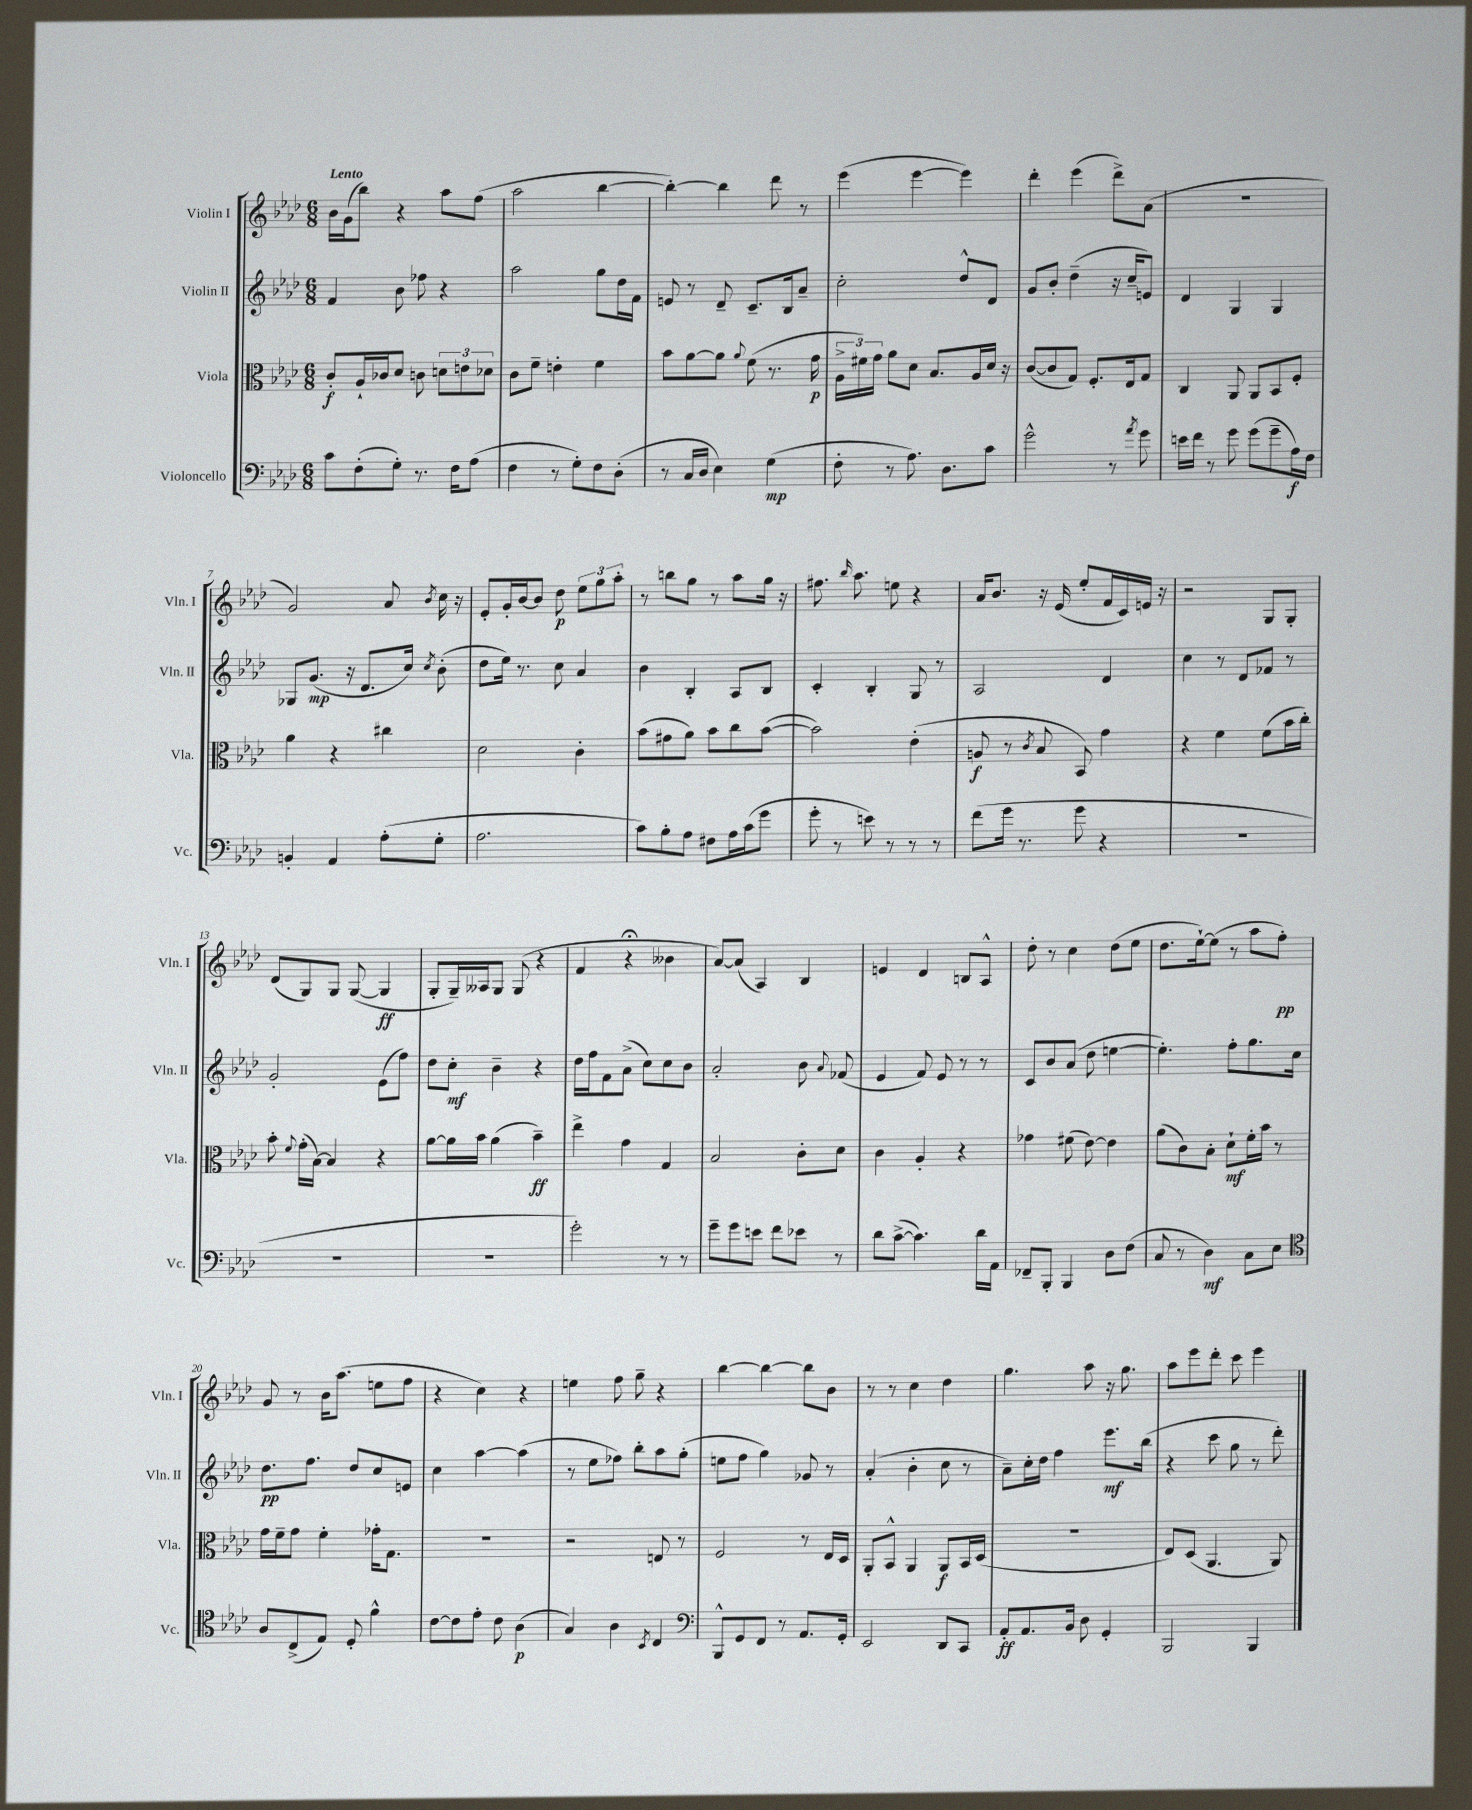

**kern	**kern	**kern	**kern
*staff4	*staff3	*staff2	*staff1
*clefF4	*clefC3	*clefG2	*clefG2
*k[b-e-a-d-]	*k[b-e-a-d-]	*k[b-e-a-d-]	*k[b-e-a-d-]
*M6/8	*M6/8	*M6/8	*M6/8
8c\L	8c'/L	4f/	16b-\LL
.	.	.	(16g\J
(8F'\	16A-`/L	.	8bb-\J)
.	16c-/J	.	.
8G'\J)	8d-/J	8b-\	4r
8.r	8c\	8ff-\	.
.	12d\L	4r	8aa-\L
16F\LK	.	.	.
.	12e\	.	.
(8A-\J	.	.	(8ff\J
.	12d-\J	.	.
=	=	=	=
4F\	8c\L	2aa-\	2aa-\
.	8f~\J	.	.
8r	4e'\	.	.
8G'\L)	.	.	.
8F\	4f\	8gg\L	[4bb-\
(8D-'\J	.	16dd-\L	.
.	.	16f\JJ	.
=	=	=	=
8r	8b-\L	8e/	4bb-'\_)
16C/LL	[8a-\	8r	.
16D-/JJ	.	.	.
4E-\)	8a-\]J	8d-~/	4bb-\]
.	8qqa-/	.	.
.	(8f\	8.c~/L	.
(4G\	8.r	.	8ddd-\
.	.	16B-/k	.
.	.	8a-~/J	8r
.	16g\	.	.
=	=	=	=
8F'\	24A-^\LL	2cc'\	(4eee-\
.	24f#\)	.	.
.	24g\JJ	.	.
8r	8a-\L	.	.
8.A-\)	8d-\J	.	[4eee-\
.	8.B-/L	.	.
8.D-\L	.	.	.
.	.	8dd-^^/L	4eee-\])
.	16A-/L	.	.
8c\J	16d-/JJ	8d-/J	.
.	16r	.	.
=	=	=	=
2g^^\	([8c/L	8g/L	4ddd-'\
.	8c/]	8b-'/J	.
.	8G/J)	(4dd-~\	(4eee-\
.	8.F'/L	.	.
8r	.	16r	8ddd-^\L)
.	16E-/k	16cc~/LK	.
8qa-/	.	.	.
8g\	8G/J	8e/J)	(8a-\J
=	=	=	=
16e\LL	4C/	4d-/	2.r
16f\JJ	.	.	.
8r	.	.	.
8g\	8AA-/	4G/	.
(8g\L	8AA-/L	.	.
8g~\	8BB-/	4G/	.
16A-\L)	8F'/J	.	.
16F\JJ	.	.	.
=	=	=	=
4BB'/	4a-\	8G-/L	2g/)
.	.	(8.g/J	.
4AA-/	4r	.	.
.	.	16r	.
.	.	8.d-/L	.
(8A-'\L	4cc#\	.	8a-/
.	.	16cc/Jk)	.
.	.	8qcc/	8qb-/
8G'\J	.	(8b-'\	16cc\
.	.	.	16r
=	=	=	=
2.A-\	2d-\	8dd-\L	8e-'/L
.	.	16ee-\Jk)	16g'/L
.	.	8.r	[16b-/J
.	.	.	8b-/]J
.	.	8cc\	8dd-\
.	4c'\	4a-/	12ee-\L
.	.	.	12gg\
.	.	.	12aa-'\J
=	=	=	=
8c\L)	(8b-\L	4b-\	8r
8B-'\	8g#\	.	8bb\L
8A-\J	8a-\J)	4B-'/	8gg\J
8F#\L	8b-\L	.	8r
16A-\L	8cc\	8A-/L	8aa-\L
(16c\J	.	.	.
8g\J	([8b-\J	8B-/J	16gg\Jk
.	.	.	16r
=	=	=	=
8g'\	2b-\])	4c'/	8.ff#\
8r	.	.	.
.	.	.	16qqbb-/
.	.	.	8.aa-\
8e\)	.	4B-'/	.
8r	.	.	8ee\
8r	(4e-'\	8G/	4r
8r	.	8r	.
=	=	=	=
(8f\L	8A/	2A-/	16a-/LK
.	.	.	8.b-/J
16g\Jk	8r	.	.
8.r	.	.	.
.	8qc/	.	.
.	8B-/	.	16r
.	.	.	(16e-/
8g\	8BB-/)	.	8ee-'/L
4r	4g\	4d-/	16f/L
.	.	.	16c/)
.	.	.	16e/JJ
.	.	.	16r
=	=	=	=
2.r	4r	4cc\	2r
.	4f\	8r	.
.	.	8d-/L	.
.	(8f\L	8f-/J	8G/L
.	16b-\L	8r	8G'/J
.	16cc'\JJ)	.	.
=	=	=	=
2.r	8b-'\	2g'/	(8d-/L
.	8qqf/	.	.
.	(16g'\LL	.	8G/)
.	[16B-\JJ)	.	.
.	4B-/]	.	8G/J
.	.	.	([8G/
.	4r	(8e-\L	4G/]
.	.	8ff\J)	.
=	=	=	=
2.r	[8a-\L	8dd-\L	8G'/L
.	16a-\]L	8cc'\J	16G~/L)
.	16b-\JJ	.	16A--/J
.	(4a-\	4b-~\	8G/J
.	.	.	(8G/
.	4b-~\)	4r	4r
=	=	=	=
2g'\)	4ee-^\	16dd-\LL	4f/
.	.	16ff\J	.
.	.	8f\	.
.	4g\	(8a-^\J	4r;
.	.	8cc\L)	.
8r	4G/	8cc\	4b--\
8r	.	8b-\J	.
=	=	=	=
8g~\L	2B-/	2a-'/	[8a-/L)
8g\	.	.	(8a-/]J
8e\J	.	.	4A-/)
8f\L	.	.	.
8e-\J	8c'\L	8b-\	4B-/
.	.	8qqa-/	.
8r	8d-\J	(8f-/	.
=	=	=	=
8d-\L	4c\	4e-/	4e/
([8c^\J	.	.	.
4.c\])	4A-'/	8f/)	4d-/
.	.	8e-/	.
.	4r	8r	8B/L
16d-\LL	.	8r	8A-^^/J
16AA-\JJ	.	.	.
=	=	=	=
8FF-~/L	4g-\	8c/L	8dd-'\
8BBB-'/J	.	8b-/	8r
4BBB-/	(8f#\	(8a-/J	4cc\
.	[8e-\)	8dd-\	.
8D-\L	4e-\]	[4ee\	(8dd-\L
(8F\J	.	.	8ee-\J
=	=	=	=
8C/	(8a-\L	4.ee'\])	8.dd-\L
8r	8c\)	.	.
.	.	.	[16ee-`\k)
4D-\)	8B-'\J	.	(8ee-\]J
.	8d-`\L	8ff'\L	8r
8C\L	16f'\L	8.gg\	8aa-\L
.	16b-\JJ	.	.
8E-\J	8r	.	8ff'\J)
.	.	16cc\Jk	.
=	=	=	=
*clefC4	*	*	*
8A-/L	16g\LL	8.dd-\L	8g/
.	16f~\J	.	.
(8C^/	8g\J	.	8r
.	.	8.ff\J	.
8E-/J)	4f'\	.	16b-\LK
.	.	.	(8.aa-\J
8D-'/	.	8dd-/L	.
4f^^\	16g-'\LK	8cc/	8ee\L
.	8.G\J	.	.
.	.	8e/J	8ff\J
=	=	=	=
[8c\L	2.r	4cc\	4r
8c\]	.	.	.
8e-'\J	.	[4aa-\	4cc\)
8c\	.	.	.
(4A-\	.	(4aa-\]	4r
=	=	=	=
4G/)	2r	8r	4ee\
.	.	8ee-\L	.
4A-\	.	8ff-\J)	8ff\
.	.	8bb-'\L	8gg~\
8qBB-/	.	.	.
4C/	8E/	8aa-\	4r
.	8r	(8gg'\J	.
=	=	=	=
*clefF4	*	*	*
8BBB-^^/L	2F/	8ee\L	[4bb-\
8GG/	.	8ff\J	.
8FF/J	.	4gg\)	4bb-\_
8r	.	.	.
8.AA-/L	8r	8g-/	8bb-\]L
.	16E-/LL	8r	8b-\J
16GG'/Jk	16D-/JJ	.	.
=	=	=	=
2EE-/	8AA-'/L	(4a-'/	8r
.	8BB-^^/J	.	8r
.	4AA-/	4b-'\	4cc\
8DD-/L	8AA-/L	8cc\	4dd-\
8CC/J	16BB-/L	8r	.
.	(16D-/JJ	.	.
=	=	=	=
8AA-'/L	2.r	8a-~\L)	4.gg\
8.AA-/	.	16cc'\L	.
.	.	16dd-\JJ	.
.	.	4ff\	.
16BB-/Jk	.	.	.
8D-\	.	.	8aa-\
4GG'/	.	8.eee-\L	16r
.	.	.	8.gg\
.	.	(16bb-\Jk	.
=	=	=	=
2BBB-/	8E-/L)	4r	8aa-\L
.	(8D-/J	.	8eee-\
.	4.AA-/	8ccc\	8ddd-'\J
.	.	8gg\	8ccc\
4BBB-/	.	8r	4eee-\
.	8AA-/)	8ddd-'\)	.
==	==	==	==
*-	*-	*-	*-
